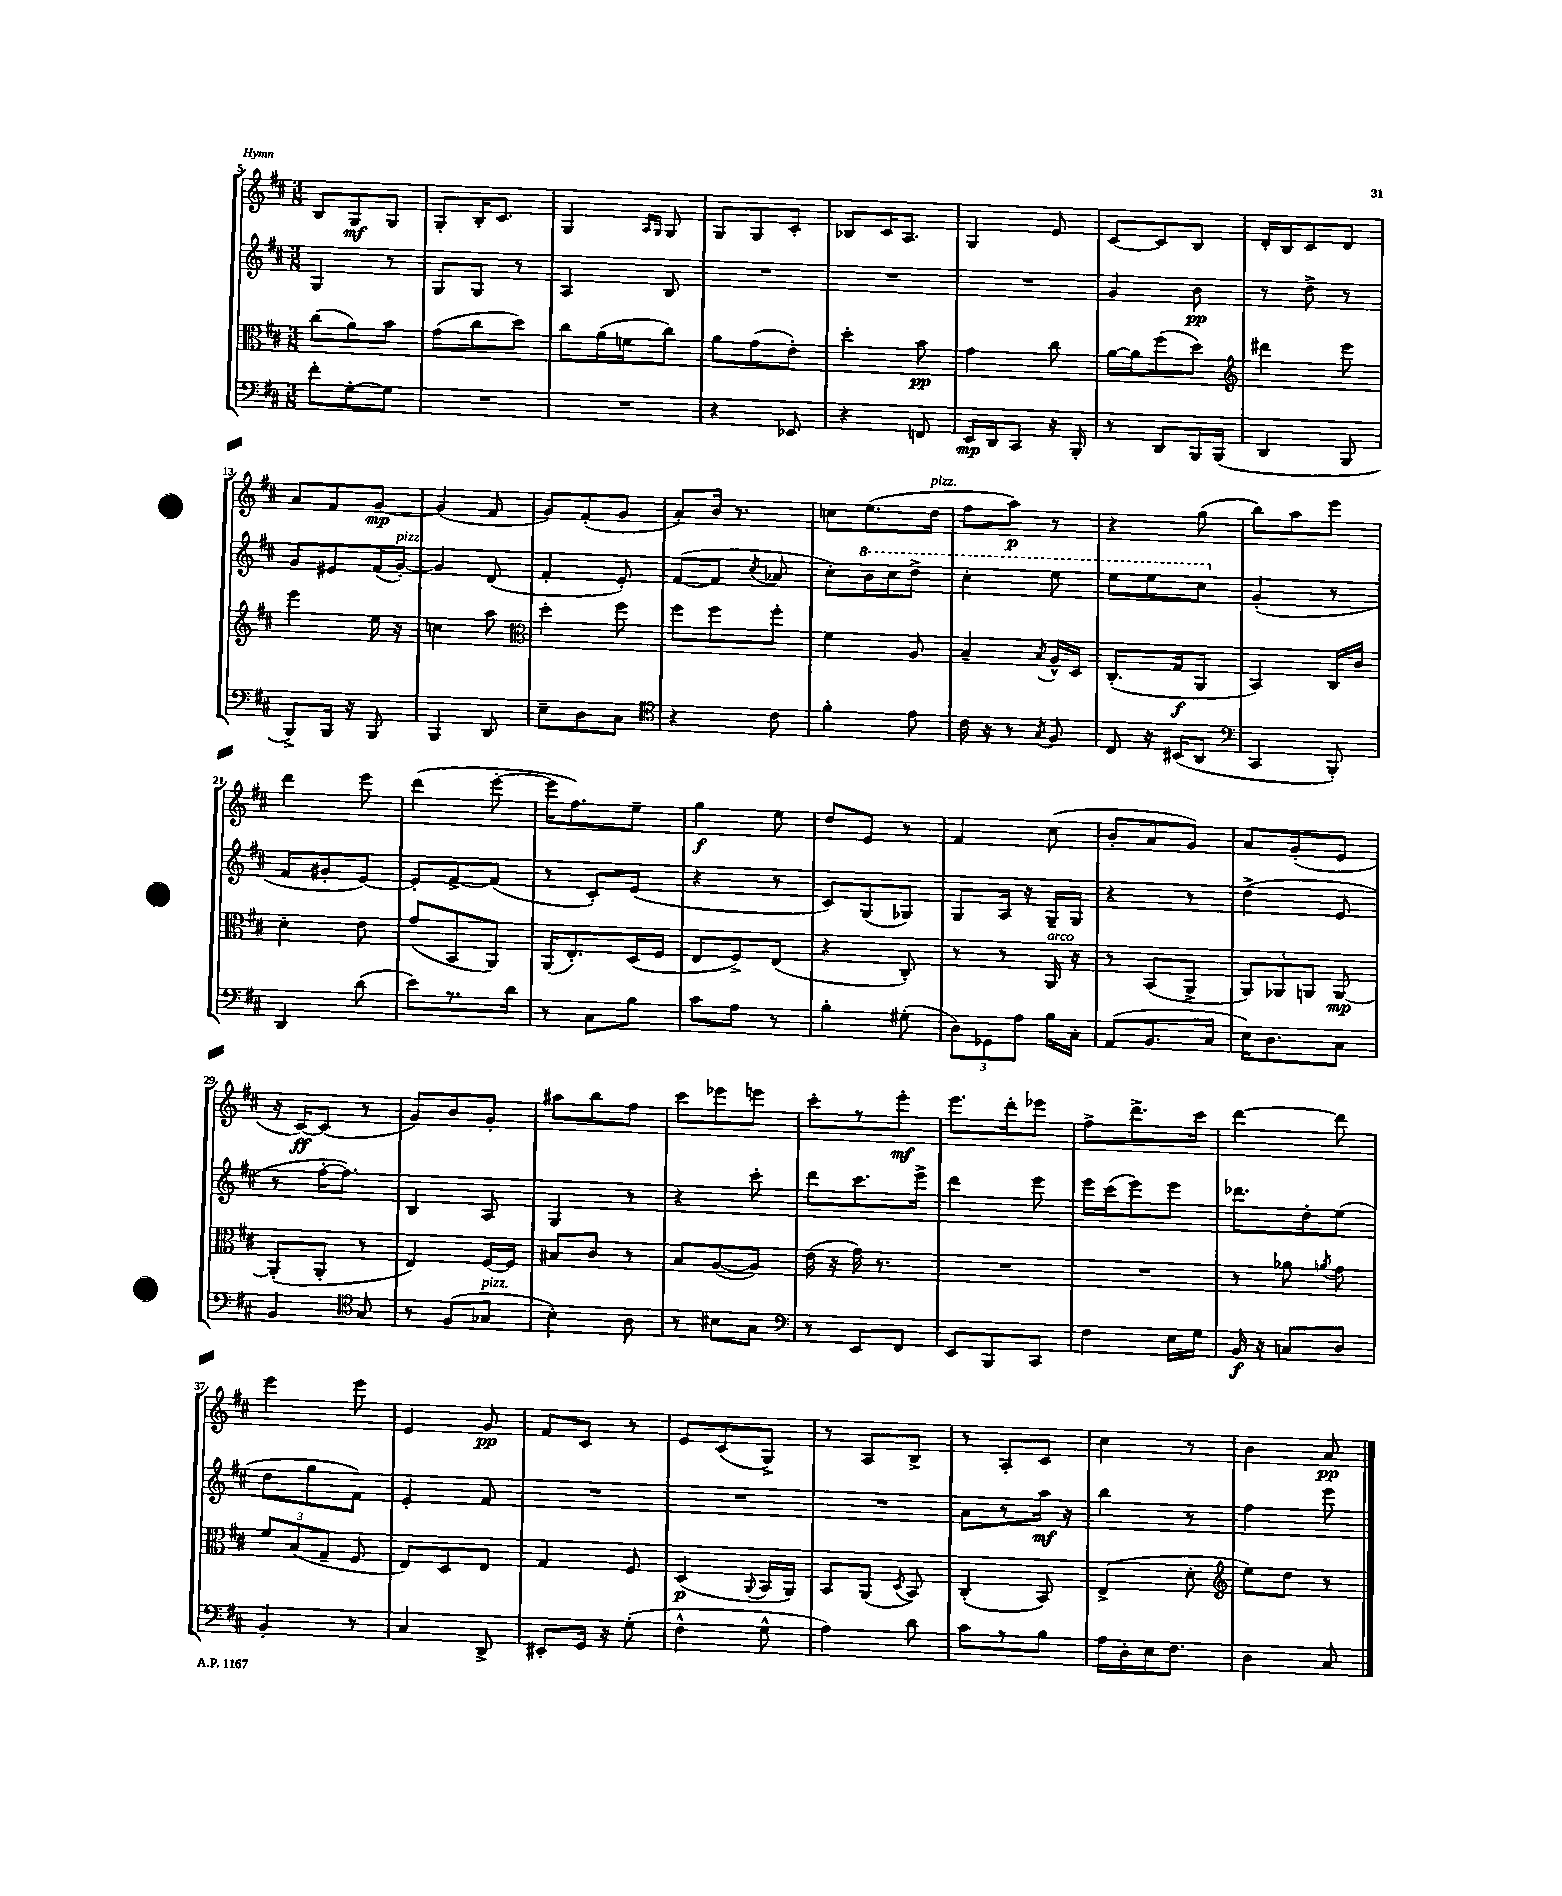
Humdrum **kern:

**kern	**dynam	**kern	**dynam	**kern	**dynam	**kern	**dynam
*part4	*part4	*part3	*part3	*part2	*part2	*part1	*part1
*staff4	*staff4	*staff3	*staff3	*staff2	*staff2	*staff1	*staff1
*clefF4	*	*clefC3	*	*clefG2	*	*clefG2	*
*k[f#c#]	*	*k[f#c#]	*	*k[f#c#]	*	*k[f#c#]	*
*M3/8	*	*M3/8	*	*M3/8	*	*M3/8	*
=5	=5	=5	=5	=5	=5	=5	=5
8f#'\L	.	(8cc#\L	.	4G/	.	8B/L	.
[8G'\	.	8a\)	.	.	.	8G/	mf
8G\J]	.	8b\J	.	8r	.	8G/J	.
=6	=6	=6	=6	=6	=6	=6	=6
4.r	.	(8g\L	.	8G/L	.	8G'/L	.
.	.	8cc#\	.	8G/J	.	16B'/K	.
.	.	.	.	.	.	8.c#/J	.
.	.	8dd\J)	.	8r	.	.	.
=7	=7	=7	=7	=7	=7	=7	=7
4.r	.	8cc#\L	.	4A/	.	4G/	.
.	.	(16a\L	.	.	.	.	.
.	.	16fn\J	.	.	.	.	.
.	.	.	.	.	.	16qqA/LL	.
.	.	.	.	.	.	16qqG/JJ	.
.	.	8cc#\J)	.	8B/	.	8G/	.
=8	=8	=8	=8	=8	=8	=8	=8
4r	.	8a\L	.	4.r	.	8G/L	.
.	.	(8g\	.	.	.	8G/	.
8EE-X/	.	8e'\J)	.	.	.	8c#'/J	.
=9	=9	=9	=9	=9	=9	=9	=9
4r	.	4dd'\	.	4.r	.	8B-X/L	.
.	.	.	.	.	.	16c#/K	.
.	.	.	.	.	.	8.A/J	.
8FFn/	.	8b\	pp	.	.	.	.
=10	=10	=10	=10	=10	=10	=10	=10
16EE/LL	mp	4g\	.	4.r	.	4G/	.
16DD/J	.	.	.	.	.	.	.
8CC#/J	.	.	.	.	.	.	.
16r	.	8cc#\	.	.	.	8e/	.
16BBB'/	.	.	.	.	.	.	.
=11	=11	=11	=11	=11	=11	=11	=11
8r	.	[16a\LL	.	4g/	.	[8c#/L	.
.	.	16a\J]	.	.	.	.	.
8DD/L	.	(8ff#\	.	.	.	8c#/]	.
16BBB/L	.	8dd\J)	.	8b\	pp	8B/J	.
(16BBB/JJ	.	.	.	.	.	.	.
=12	=12	=12	=12	=12	=12	=12	=12
*	*	*clefG2	*	*	*	*	*
4DD/	.	4ddd#X\	.	8r	.	16d'/LL	.
.	.	.	.	.	.	16B/J	.
.	.	.	.	8dd^\	.	8c#/	.
8BBB/	.	8eee\	.	8r	.	8d/J	.
!!LO:LB:g=z
=13	=13	=13	=13	=13	=13	=13	=13
8BBB^/L)	.	4eee\	.	8g/L	.	8a/L	.
16BBB/Jk	.	.	.	8e#X/	.	8f#/	.
16r	.	.	.	.	.	.	.
8BBB/	.	16ee\	.	(16f#/L	.	[8g/J	mp
!	!	!	!	!LO:TX:a:i:t=pizz.	!	!	!
.	.	16r	.	[16g'/JJ)	.	.	.
=14	=14	=14	=14	=14	=14	=14	=14
4BBB/	.	4ccn\	.	4g/]	.	(4g/]	.
8DD/	.	8aa\	.	(8d/	.	8f#/	.
=15	=15	=15	=15	=15	=15	=15	=15
*	*	*clefC3	*	*	*	*	*
8E~\L	.	4dd'\	.	4f#'/	.	8g/L)	.
8D\	.	.	.	.	.	(8f#'/	.
8C#\J	.	8ff#\	.	8e'/)	.	8g/J	.
=16	=16	=16	=16	=16	=16	=16	=16
*clefC4	*	*	*	*	*	*	*
4r	.	8ff#\L	.	([8f#/L	.	8a'/L)	.
.	.	8ff#\	.	8f#/J]	.	16b/Jk	.
.	.	.	.	.	.	8.r	.
.	.	.	.	8qcc#/	.	.	.
8c#\	.	8ff#'\J	.	8a-X/	.	.	.
=17	=17	=17	=17	=17	=17	=17	=17
4f#'\	.	4f#\	.	8cc#'\L)	.	8ccn\L	.
*	*	*	*	*8va	*	*	*
.	.	.	.	16bb\L	.	(8.ee\	.
.	.	.	.	16ccc#\J	.	.	.
8e\	.	8A/	.	8ddd^\J	.	.	.
!	!	!	!	!	!	!LO:TX:a:i:t=pizz.	!
.	.	.	.	.	.	16dd\Jk	.
=18	=18	=18	=18	=18	=18	=18	=18
16c#\	.	4B~/	.	4ccc#'\	.	8ff#\L	.
16r	.	.	.	.	.	.	.
8r	.	.	.	.	.	8aa\J)	p
8qG/	.	8qB/	.	.	.	.	.
8F#/	.	16A^^/LL	.	8eee\	.	8r	.
.	.	16D/JJ	.	.	.	.	.
=19	=19	=19	=19	=19	=19	=19	=19
8C#/	.	(8.C#'/L	.	8eee\L	.	4r	.
16r	.	.	.	8eee\	.	.	.
(16BB#X/KL	.	16G/k	f	.	.	.	.
8AA/J	.	8AA/J	.	8ccc#\J	.	(8gg\	.
=20	=20	=20	=20	=20	=20	=20	=20
*clefF4	*	*	*	*	*	*	*
*	*	*	*	*X8va	*	*	*
4CC#/	.	4BB/)	.	(4g'/	.	8bb\L)	.
.	.	.	.	.	.	8aa\	.
8BBB'/)	.	16C#/LL	.	8r	.	8eee\J	.
.	.	16c#/JJ	.	.	.	.	.
!!LO:LB:g=z
=21	=21	=21	=21	=21	=21	=21	=21
4DD/	.	4d'\	.	8f#/L	.	4ddd\	.
.	.	.	.	8g#X'/	.	.	.
(8d\	.	8e\	.	[8e/J)	.	8eee\	.
=22	=22	=22	=22	=22	=22	=22	=22
8e\L)	.	(8g/L	.	8e'/L]	.	(4ddd\	.
8.r	.	8BB/	.	[8f#^/	.	.	.
.	.	8AA/J)	.	(8f#/J]	.	[8eee'\	.
16d\Jk	.	.	.	.	.	.	.
=23	=23	=23	=23	=23	=23	=23	=23
8r	.	(16AA/KL	.	8r	.	16eee\KL]	.
.	.	8.E'/)	.	.	.	8.ff#\)	.
8C#\L	.	.	.	8c#'/L)	.	.	.
8B\J	.	(16D/L	.	(8e/J	.	8ee~\J	.
.	.	16F#/JJ	.	.	.	.	.
=24	=24	=24	=24	=24	=24	=24	=24
8c#\L	.	8E/L	.	4r	.	4gg\	f
8A\J	.	8F#^/)	.	.	.	.	.
8r	.	(8E/J	.	8r	.	8ee\	.
=25	=25	=25	=25	=25	=25	=25	=25
4B'\	.	4r	.	8c#/L)	.	8dd/L	.
.	.	.	.	(8G/	.	8e/J	.
(8G#X'\	.	8C#'/)	.	8G-X/J)	.	8r	.
=26	=26	=26	=26	=26	=26	=26	=26
12D\L)	.	8r	.	8G/L	.	4f#/	.
12GG-X\	.	.	.	.	.	.	.
.	.	8r	.	16A/Jk	.	.	.
12A\J	.	.	.	.	.	.	.
.	.	.	.	16r	.	.	.
!	!	!LO:TX:a:i:t=arco	!	!	!	!	!
16B\LL	.	16AA/	.	16G~/LL	.	(8cc#\	.
16C#'\JJ	.	16r	.	16G/JJ	.	.	.
=27	=27	=27	=27	=27	=27	=27	=27
(8AA/L	.	8r	.	4r	.	8b'/L	.
8.BB/	.	(8BB/L	.	.	.	8a/	.
.	.	8AA^/J	.	8r	.	8g/J)	.
16C#/Jk	.	.	.	.	.	.	.
=28	=28	=28	=28	=28	=28	=28	=28
16E\KL)	.	12AA/L)	.	(4dd^\	.	8a/L	.
8.D\	.	.	.	.	.	.	.
.	.	12AA-X/	.	.	.	.	.
.	.	.	.	.	.	(8g'/	.
.	.	12AAn/J	.	.	.	.	.
8C#\J	.	[8AA/	mp	8e/	.	8e/J	.
!!LO:LB:g=z
=29	=29	=29	=29	=29	=29	=29	=29
4BB/	.	(8AA'/L]	.	8r	.	16r	.
.	.	.	.	.	.	[16c#/KL)	ff
.	.	8AA'/J	.	[16ff#'\KL	.	(8c#/J]	.
.	.	.	.	8.ff#\J])	.	.	.
*clefC4	*	*	*	*	*	*	*
8G/	.	8r	.	.	.	8r	.
=30	=30	=30	=30	=30	=30	=30	=30
8r	.	4E/)	.	4B/	.	8g/L)	.
(8F#/L	.	.	.	.	.	8b/	.
!LO:TX:a:i:t=pizz.	!	!	!	!	!	!	!
8G-X/J	.	[16F#/LL	.	8A/	.	8g'/J	.
.	.	16F#/JJ]	.	.	.	.	.
=31	=31	=31	=31	=31	=31	=31	=31
4B'\)	.	8B#X/L	.	4G/	.	8aa#X\L	.
.	.	8c#/J	.	.	.	8bb\	.
8A\	.	8r	.	8r	.	8ff#\J	.
=32	=32	=32	=32	=32	=32	=32	=32
8r	.	8B/L	.	4r	.	8ccc#\L	.
8B#X\L	.	([8A/	.	.	.	8eee-X\	.
8G\J	.	8A/J])	.	8ccc#'\	.	8eeen\J	.
=33	=33	=33	=33	=33	=33	=33	=33
*clefF4	*	*	*	*	*	*	*
8r	.	(16e\	.	8ddd\L	.	8ccc#'\L	.
.	.	16r	.	.	.	.	.
8EE/L	.	16g\)	.	8.ccc#\	.	8r	.
.	.	8.r	.	.	.	.	.
8FF#/J	.	.	.	.	.	8eee'\J	mf
.	.	.	.	16eee^\Jk	.	.	.
=34	=34	=34	=34	=34	=34	=34	=34
8EE/L	.	4.r	.	4ddd\	.	8.eee\L	.
8BBB/	.	.	.	.	.	.	.
.	.	.	.	.	.	16ddd'\k	.
8CC#/J	.	.	.	8eee\	.	8eee-X\J	.
=35	=35	=35	=35	=35	=35	=35	=35
4F#\	.	4.r	.	16eee\LL	.	8ff#^\L	.
.	.	.	.	(16ccc#\J	.	.	.
.	.	.	.	8eee\)	.	8.ddd^\	.
16E\LL	.	.	.	8eee\J	.	.	.
16G\JJ	.	.	.	.	.	16ccc#\Jk	.
=36	=36	=36	=36	=36	=36	=36	=36
16BB/	f	8r	.	8.ddd-X\L	.	[4ddd\	.
16r	.	.	.	.	.	.	.
8Cn/L	.	8a-X\	.	.	.	.	.
.	.	.	.	16dd'\k	.	.	.
.	.	8qan/	.	.	.	.	.
8D/J	.	8g\	.	(8ee\J	.	8ddd\]	.
!!LO:LB:g=z
=37	=37	=37	=37	=37	=37	=37	=37
4BB'/	.	12f#/L	.	8dd\L	.	4eee\	.
.	.	(12B/	.	.	.	.	.
.	.	.	.	8gg\	.	.	.
.	.	12G~/J	.	.	.	.	.
8r	.	8F#/	.	8f#\J)	.	8eee\	.
=38	=38	=38	=38	=38	=38	=38	=38
4C#/	.	8E/L)	.	4e'/	.	4e/	.
.	.	8D/	.	.	.	.	.
8DD^/	.	8E/J	.	8f#/	.	8g/	pp
=39	=39	=39	=39	=39	=39	=39	=39
8EE#X'/L	.	4G/	.	4.r	.	8f#/L	.
16GG/Jk	.	.	.	.	.	8c#/J	.
16r	.	.	.	.	.	.	.
(8G'\	.	8F#/	.	.	.	8r	.
=40	=40	=40	=40	=40	=40	=40	=40
4F#^^\	.	(4D/	p	4.r	.	8e/L	.
.	.	.	.	.	.	(8c#/	.
.	.	8qqAA/	.	.	.	.	.
8G^^\	.	16BB/LL	.	.	.	8G^/J)	.
.	.	16AA/JJ)	.	.	.	.	.
=41	=41	=41	=41	=41	=41	=41	=41
4A\)	.	8BB/L	.	4.r	.	8r	.
.	.	(8AA/J	.	.	.	8A/L	.
.	.	8qD/	.	.	.	.	.
8d\	.	8BB/)	.	.	.	8B^/J	.
=42	=42	=42	=42	=42	=42	=42	=42
8c#\L	.	(4C#'/	.	8a\L	.	8r	.
8r	.	.	.	8r	.	8A'/L	.
8B\J	.	8BB/)	.	16aa\Jk	mf	8c#/J	.
.	.	.	.	16r	.	.	.
=43	=43	=43	=43	=43	=43	=43	=43
16A\LL	.	(4E^/	.	4bb\	.	4cc#\	.
16D'\	.	.	.	.	.	.	.
16E\J	.	.	.	.	.	.	.
8.F#\J	.	.	.	.	.	.	.
.	.	8d'\	.	8r	.	8r	.
=44	=44	=44	=44	=44	=44	=44	=44
*	*	*clefG2	*	*	*	*	*
4D\	.	8ee\L)	.	4ff#\	.	4b\	.
.	.	8dd\J	.	.	.	.	.
8C#/	.	8r	.	8eee\	.	8a/	pp
==	==	==	==	==	==	==	==
*-	*-	*-	*-	*-	*-	*-	*-
